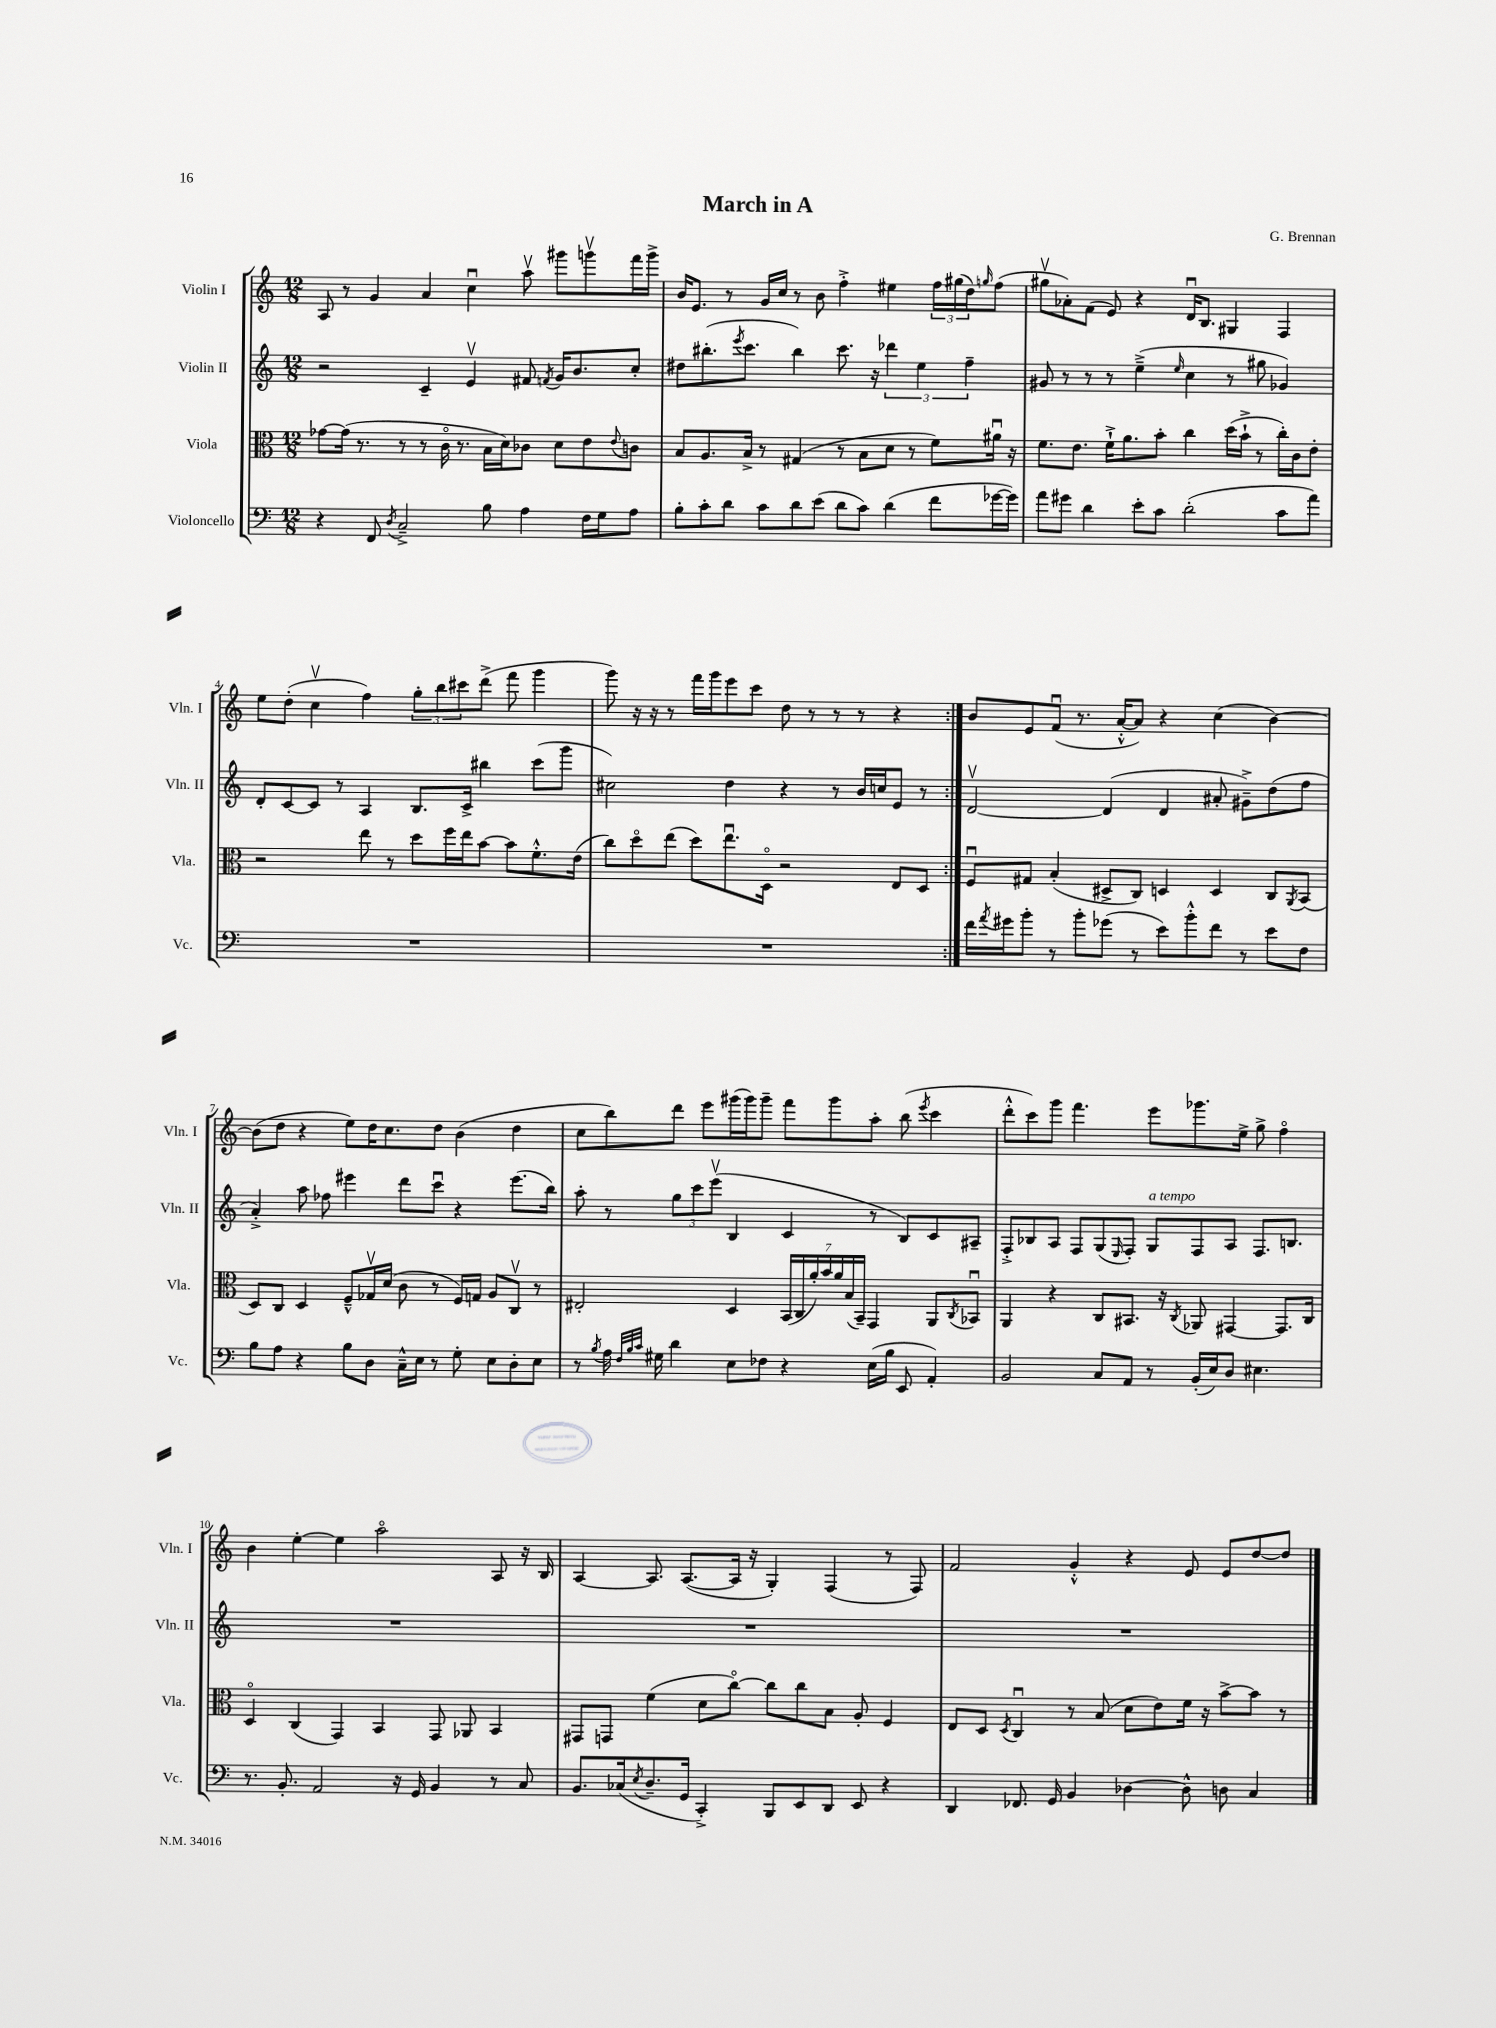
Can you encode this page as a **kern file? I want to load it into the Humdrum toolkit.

**kern	**kern	**kern	**kern
*staff4	*staff3	*staff2	*staff1
*clefF4	*clefC3	*clefG2	*clefG2
*k[]	*k[]	*k[]	*k[]
*M12/8	*M12/8	*M12/8	*M12/8
4r	[8g-\L	2r	8A/
.	(16g-\]Jk	.	8r
.	8.r	.	.
8FF/	.	.	4g/
8qD/	.	.	.
2C~^/	8r	.	.
.	8r	4c~/	4a/
.	16co\	.	.
.	8.r	.	.
.	.	4ev/	4ccu\
8B\	16B\LL	.	.
.	16d\J)	.	.
4A\	8c-\J	8f#/	8aav\
.	.	8qf/	.
.	8d\L	16g/LK	8ggg#\L
.	.	8.b/	.
16F\LL	8e\	.	8gggv\
16G\J	.	.	.
.	8qqe/	.	.
8A\J	8c\J	8cc'/J	16fff\L
.	.	.	16ggg^\JJ
=	=	=	=
8B'\L	8B/L	8dd#\L	16b/LK
.	.	.	8.e/J
8c'\	8.A/	(8.bb#'\	.
8d\J	.	.	8r
.	.	8qeee/	.
.	16B^/Jk	8.ccc\J	.
8c\L	8r	.	16g/LL
.	.	.	16cc/JJ
8d\	(4G#/	4bb#\)	8r
(8e\J	.	.	8b\
8d\L	8r	8.ccc\	4ff'^\
8c\J)	8B\L	.	.
.	.	16r	.
(4d\	8d\J	6ddd-\	4ee#\
.	8r	.	.
.	.	6ee\	.
8f\L	8f\L)	.	24ff\LL
.	.	.	(24gg#\
.	.	6ff~\	24dd\J)
.	.	.	16qqgg/
[16g-\L	16a#u\Jk	.	(8ff\J
16g-\]JJ)	16r	.	.
=	=	=	=
8a\L	8.f\L	8g#/	8gg#v\L
8g#\J	.	8r	8a-'\)
.	8.e\J	.	.
4d\	.	8r	(8f\J
.	16f`^\LK	8r	8e/)
.	8.a\	.	.
8e'\L	.	(4ee~^\	4r
8c\J	8b'\J	.	.
.	.	16qqee/	.
(2d'\	4cc\	4cc\	16du/LK
.	.	.	8.B/J
.	(16dd\LL	8r	4G#/
.	16b`^\JJ	.	.
.	8r	8gg#\	.
8c\L	16cc'\LL)	4g-/)	4F/
.	16c\J	.	.
8a\J)	8e'\J	.	.
=	=	=	=
1.r	2r	8d'/L	8ee\L
.	.	[8c/	(8dd'\J
.	.	8c/]J	4ccv\
.	.	8r	.
.	8ee\	4A/	4ff\)
.	8r	.	.
.	8dd\L	8.B/L	12gg'\L
.	.	.	12bb\
.	16ff\L	.	.
.	.	.	12ccc#\
.	16ee\J	16c^/Jk	.
.	[8b\J	4bb#\	(8ddd^\J
.	8b\]L	.	8fff\
.	8.f'^^\	(8ccc\L	4ggg\
.	.	8ggg\J	.
.	(16e\Jk	.	.
=	=	=	=
1.r	8cc\L)	2cc#\)	8ggg\)
.	8ddo\	.	16r
.	.	.	16r
.	(8ee\J	.	8r
.	8dd\L)	.	16fff\LL
.	.	.	16ggg\J
.	8.eeu\	4dd\	8eee\
.	.	.	8ccc\J
.	16Do\Jk	.	.
.	2r	4r	8dd\
.	.	.	8r
.	.	8r	8r
.	.	16b/LL	8r
.	.	16cc/J	.
.	8E/L	8e/J	4r
.	8D/J	8r	.
=:|!	=:|!	=:|!	=:|!
16f\LL	8Fu/L	[2dv/	8b/L
8qa/	.	.	.
16g#\J	.	.	.
8b'\J	8G#/J	.	8e/
8r	(4B'/	.	(8fu/J
8b'\L	.	.	8.r
(8g-\J	8D#^/L	(4d/]	.
.	.	.	[16a'^^/LK
8r	8C/J)	.	8a/]J)
8e\L)	4D/	4d/	4r
8b'^^\	.	.	.
8f\J	4D/	8a#'/	(4cc\
8r	.	8g#~^\L)	.
8e\L	8C/L	(8dd\	[4b\)
.	8qAA/	.	.
8F\J	(8BB/J	8ff\J	.
=	=	=	=
8B\L	8D/L)	4a'^/)	(8b\]L
8A\J	8C/J	.	8dd\J
4r	4D/	8aa\	4r
.	.	8ff-\	.
8B\L	8F~^^/L	4eee#\	8ee\L)
8D\J	16G-v/L	.	16dd\K
.	(16d/JJ	.	8.cc\
16C~^^\LL	8c\	8ddd\L	.
16E\JJ	.	.	.
8r	8r	8cccu\J	8dd\J
8G'\	16F/LL)	4r	(4b\
.	16G/JJ	.	.
8E\L	8A/L	.	.
8D'\	8Cv/J	(8.eee#\L	4dd\
8E\J	8r	.	.
.	.	16bb\Jk)	.
=	=	=	=
8r	2E#'/	8aa'\	8cc\L
8qB/	.	.	.
16A\	.	8r	8bb\)
32qqF/LLL	.	.	.
32qqB/	.	.	.
32qqc/JJJ	.	.	.
16G#\	.	.	.
4d\	.	12gg\L	8ddd\J
.	.	12ccc\	.
.	.	.	8eee\L
.	.	(12eeev\J	.
8E\L	4D/	4B/	(16ggg#\L
.	.	.	16ggg#\J)
8F-\J	.	.	8ggg#~\J
4r	(28BB/LL	4c/	8fff\L
.	28C/	.	.
.	28a'/)	.	.
.	28b/	.	.
.	.	.	8ggg#\
.	28a/	.	.
.	(28B/	.	.
.	28BB~/JJ)	.	.
(16E\LL	4GG/	8r	8aa'\J
16B\JJ	.	.	.
8EE/	.	8B/L)	(8bb\
.	.	.	8qeee/
4AA'/)	8AA/L	8c/	4ccc\
.	8qC/	.	.
.	8BB-u/J	8A#~/J	.
=	=	=	=
2BB/	4AA/	8F'^/L	8ddd'^^\L
.	.	8B-/	8ccc\)
.	4r	8A/J	8ggg\J
.	.	8F/L	4.fff\
8C/L	8C/L	(8G/	.
.	.	16qqE/	.
8AA/J	8.BB#/J	8F'/J)	.
8r	.	8G/L	8eee\L
.	16r	.	.
.	8qC/	.	.
(16BB'/LL	8AA-/	8F/	8.ggg-\
16E/J)	.	.	.
8D/J	[4GG#/	8A/J	.
.	.	.	16ee^\Jk
4.E#\	.	8.F/L	8gg^\
.	8.GG#/]L	.	4ffo\
.	.	8.B/J	.
.	16C/Jk	.	.
=	=	=	=
8.r	4Do/	1.r	4b\
8.BB'/	.	.	.
.	(4C/	.	[4ee'\
2AA/	.	.	.
.	4GG/)	.	4ee\]
.	4BB/	.	2aao\
16r	.	.	.
16GG/	.	.	.
4BB/	8GG/	.	.
.	8AA-/	.	.
8r	4BB/	.	8A/
8C/	.	.	16r
.	.	.	16B/
=	=	=	=
8.BB/L	8GG#/L	1.r	[4A/
.	8GG/J	.	.
(16C-/k	.	.	.
8qE/	.	.	.
8.D~/	(4f\	.	8.A/]
16GG/Jk	.	.	([8.A/L
4CC'^/)	8d\L	.	.
.	[8cco\J)	.	16A/]Jk
.	.	.	16r
8BBB/L	8cc\]L	.	4G'/)
8EE/	8cc\	.	.
8DD/J	8B\J	.	(4F/
8EE/	8A'/	.	.
4r	4F/	.	8r
.	.	.	8F/)
=	=	=	=
4DD/	8E/L	1.r	2f/
.	8D/J	.	.
.	8qD/	.	.
8.FF-/	4Cu/	.	.
16GG/	.	.	.
4BB/	8r	.	4g'^^/
.	(8B/	.	.
[4D-\	8d\L	.	4r
.	8e\)	.	.
8D-^^\]	16f\Jk	.	8e/
.	16r	.	.
8D\	[8b^\L	.	8e/L
4C/	8b\]J	.	[8dd/
.	8r	.	8dd/]J
==	==	==	==
*-	*-	*-	*-
